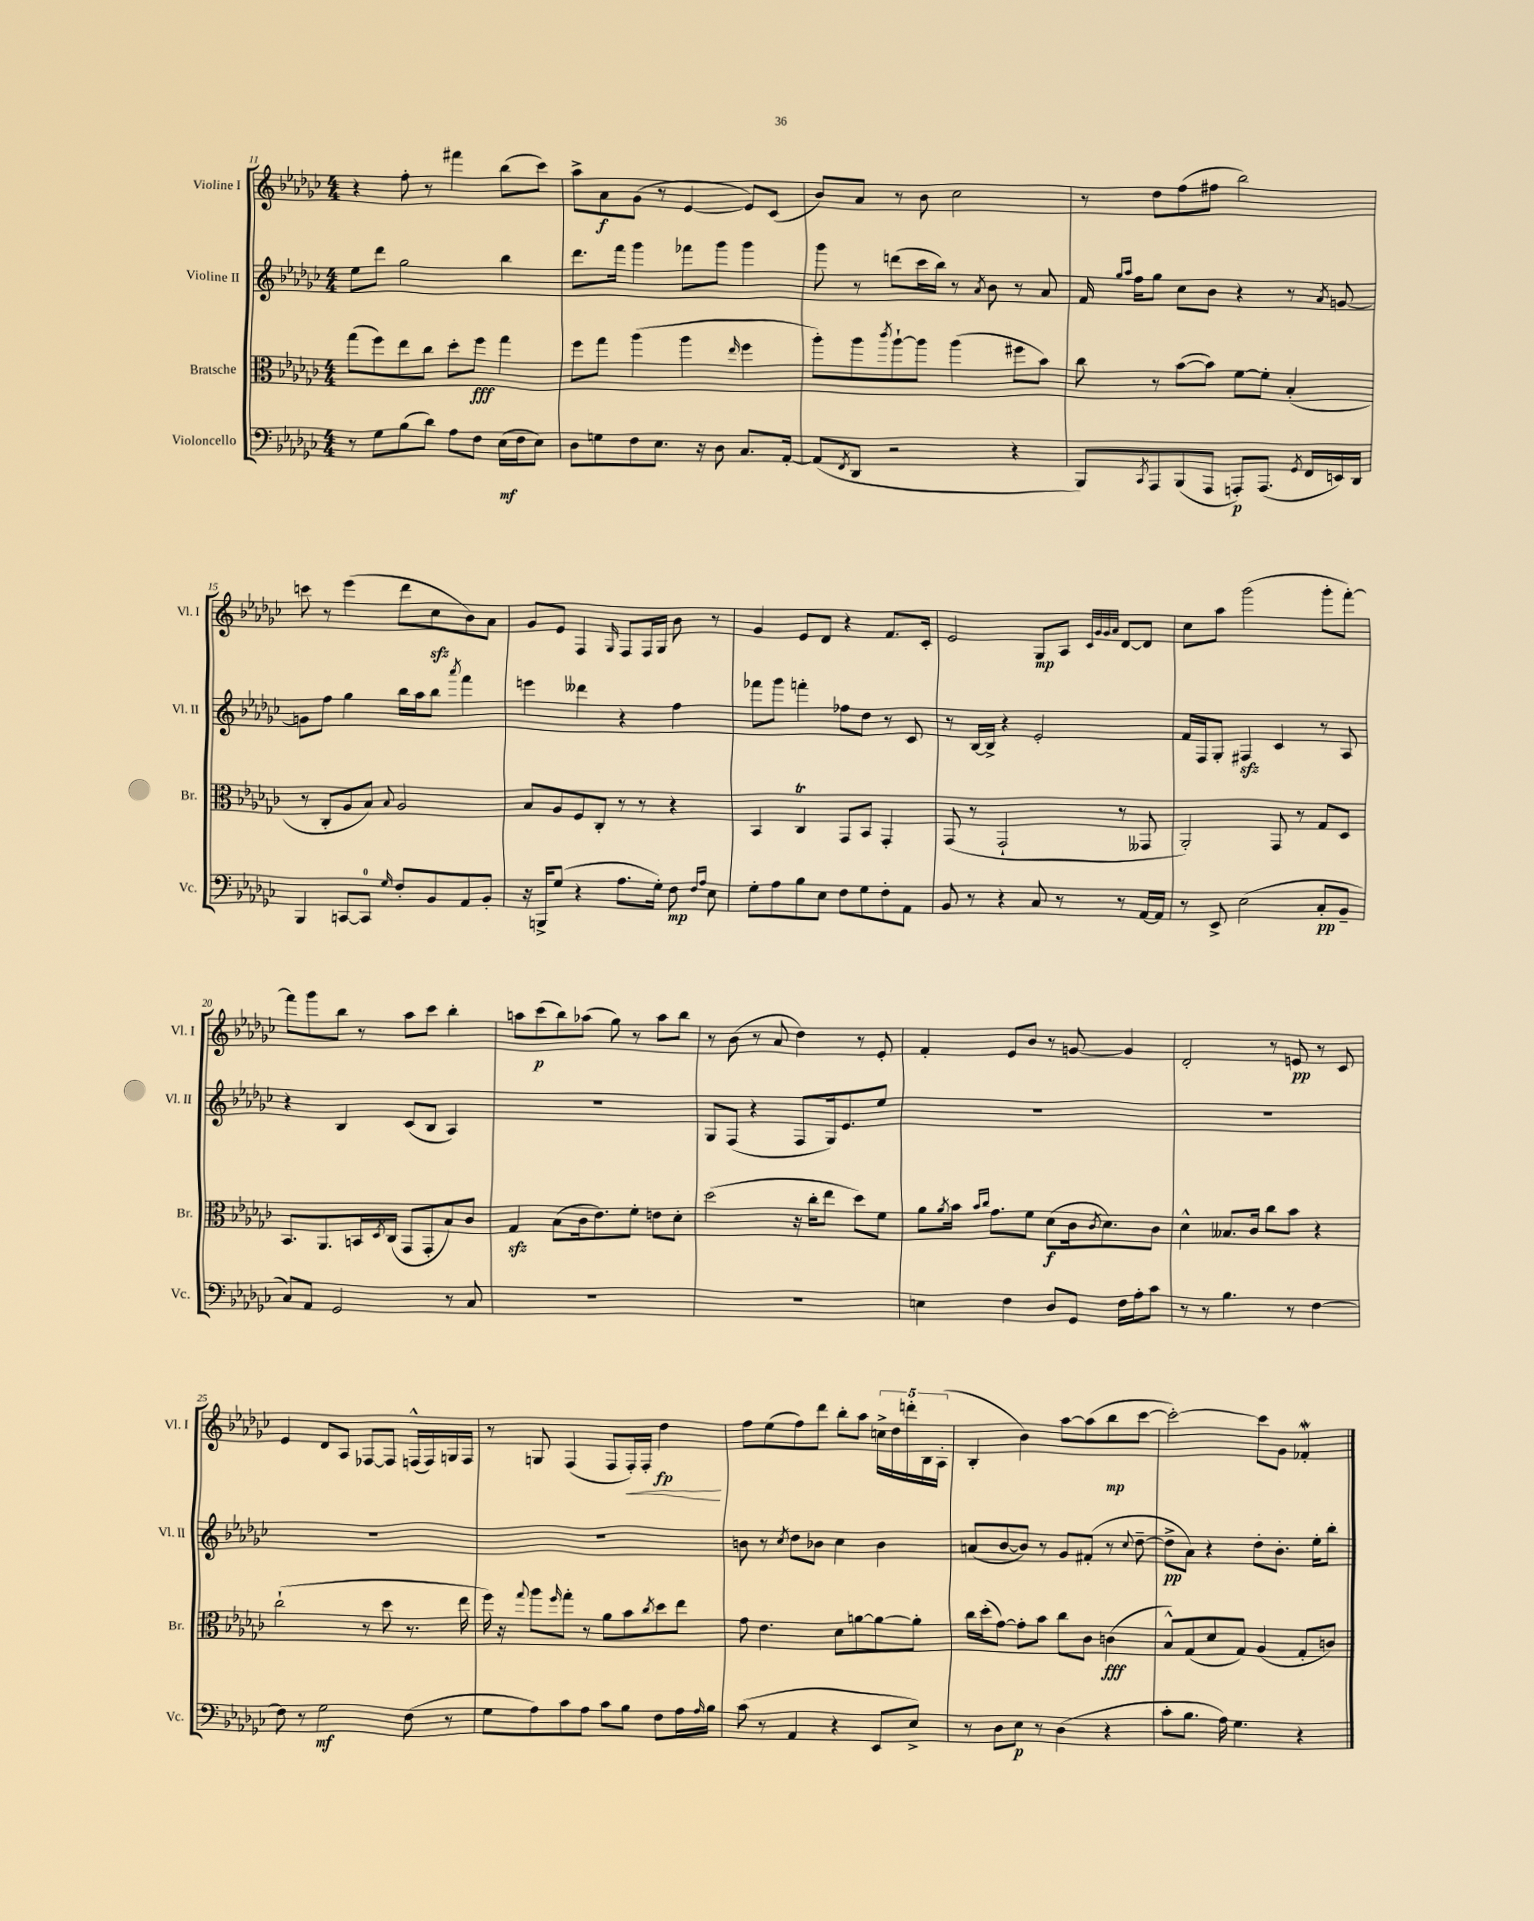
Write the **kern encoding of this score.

**kern	**dynam	**kern	**dynam	**kern	**dynam	**kern	**dynam
*part4	*part4	*part3	*part3	*part2	*part2	*part1	*part1
*staff4	*staff4	*staff3	*staff3	*staff2	*staff2	*staff1	*staff1
*I"Violoncello	*	*I"Bratsche	*	*I"Violine II	*	*I"Violine I	*
*I'Vc.	*	*I'Br.	*	*I'Vl. II	*	*I'Vl. I	*
*clefF4	*	*clefC3	*	*clefG2	*	*clefG2	*
*k[b-e-a-d-g-c-]	*	*k[b-e-a-d-g-c-]	*	*k[b-e-a-d-g-c-]	*	*k[b-e-a-d-g-c-]	*
*M4/4	*	*M4/4	*	*M4/4	*	*M4/4	*
=11	=11	=11	=11	=11	=11	=11	=11
8r	.	(8gg-\L	.	8ee-\L	.	4r	.
8G-\L	.	8ff\)	.	8ddd-\J	.	.	.
(8B-\	.	8ee-\	.	2gg-\	.	8ff'\	.
8d-\J)	.	8cc-\J	.	.	.	8r	.
8A-\L	.	8dd-'\L	.	.	.	4fff#X\	.
8F\J	.	8ff\J	fff	.	.	.	.
(16E-\LL	mf	4gg-\	.	4bb-\	.	(8bb-\L	.
16F\J	.	.	.	.	.	.	.
8E-\J)	.	.	.	.	.	8ccc-\J)	.
=12	=12	=12	=12	=12	=12	=12	=12
8D-\L	.	8ff\L	.	8.ddd-\L	.	8aa-^\L	.
8Gn\	.	8gg-\J	.	.	.	8a-\	f
.	.	.	.	16fff\Jk	.	.	.
8F\	.	(4aa-\	.	4ggg-\	.	(8g-\J	.
8.E-\J	.	.	.	.	.	8r	.
.	.	4aa-\	.	8fff-X\L	.	[4e-/	.
16r	.	.	.	.	.	.	.
8D-\	.	.	.	8ggg-\J	.	.	.
.	.	16qqee-/	.	.	.	.	.
8.C-/L	.	4ff\	.	4ggg-\	.	8e-/L])	.
.	.	.	.	.	.	(8c-/J	.
[16AA-'/Jk	.	.	.	.	.	.	.
=13	=13	=13	=13	=13	=13	=13	=13
(8AA-/L]	.	8aa-'\L)	.	8ggg-\	.	8b-/L)	.
8qFF/	.	.	.	.	.	.	.
8DD-/J	.	8aa-\	.	8r	.	8a-/J	.
.	.	8qccc-/	.	.	.	.	.
2r	.	[8aa-`\	.	(8dddn\L	.	8r	.
.	.	8aa-\J]	.	16ccc-\L	.	8b-\	.
.	.	.	.	16bb-\JJ)	.	.	.
.	.	(4aa-\	.	8r	.	2cc-\	.
.	.	.	.	8qa-/	.	.	.
.	.	.	.	8b-\	.	.	.
4r	.	8ff#X\L	.	8r	.	.	.
.	.	8b-\J)	.	8a-/	.	.	.
=14	=14	=14	=14	=14	=14	=14	=14
8BBB-/L)	.	8cc-\	.	16f/	.	8r	.
.	.	.	.	16qqgg-/LL	.	.	.
.	.	.	.	16qqaa-/JJ	.	.	.
.	.	.	.	16ff\KL	.	.	.
8qCC-/	.	.	.	.	.	.	.
8AAA-/	.	8r	.	8gg-\J	.	8dd-\L	.
(8BBB-/	.	([8b-\L	.	8cc-\L	.	(8ff\	.
8AAA-/J	.	8b-\J])	.	8b-\J	.	8ff#X\J	.
8AAAn'/L)	p	[8f\L	.	4r	.	2bb-\)	.
(8.AAA/J	.	8f'\J]	.	.	.	.	.
.	.	(4B-'/	.	8r	.	.	.
8qGG-/	.	.	.	.	.	.	.
16FF/LL	.	.	.	.	.	.	.
.	.	.	.	8qa-/	.	.	.
16EEn/)	.	.	.	[8gn/	.	.	.
16DD-/JJ	.	.	.	.	.	.	.
!!LO:LB:g=z
=15	=15	=15	=15	=15	=15	=15	=15
4BBB-/	.	8r	.	8gn\L]	.	8cccn\	.
.	.	8C-'/L	.	8ff\J	.	8r	.
[8CCn/L	.	8A-/	.	4gg-\	.	(4eee-\	.
8CC/J]	.	8B-/J)	.	.	.	.	.
16qqG-/	.	8qqB-/	.	.	.	.	.
8F'/L	.	2A-/	.	16bb-\LL	.	8ddd-\L	.
.	.	.	.	16aa-\J	.	.	.
8BB-/	.	.	.	8bb-\J	.	8cc-zz\	.
.	.	.	.	8qaaa-/	.	.	.
8AA-/	.	.	.	4fff\	.	8b-\)	.
8BB-'/J	.	.	.	.	.	8a-\J	.
=16	=16	=16	=16	=16	=16	=16	=16
16r	.	8B-/L	.	4eeen\	.	8g-/L	.
16BBBn^/KL	.	.	.	.	.	.	.
(8G-/J	.	8A-/	.	.	.	8e-/J	.
4r	.	8F/	.	4ddd--X\	.	4F/	.
.	.	8C-'/J	.	.	.	.	.
.	.	.	.	.	.	16qqG-/	.
8.A-\L	.	8r	.	4r	.	8F/L	.
.	.	8r	.	.	.	16F/L	.
16G-'\Jk)	.	.	.	.	.	16G-/JJ	.
8F\	mp	4r	.	4ff\	.	8b-\	.
16qqF/LL	.	.	.	.	.	.	.
16qqA-/JJ	.	.	.	.	.	.	.
8E-\	.	.	.	.	.	8r	.
=17	=17	=17	=17	=17	=17	=17	=17
8G-'\L	.	4BB-/	.	8fff-X\L	.	4g-/	.
8A-\	.	.	.	8ggg-\J	.	.	.
8B-\	.	4C-T/	.	4fffn'\	.	8e-/L	.
8E-\J	.	.	.	.	.	8d-/J	.
8F\L	.	8GG-/L	.	8ff-X\L	.	4r	.
8G-\	.	8BB-/J	.	8dd-\J	.	.	.
8F'\	.	4GG-'/	.	8r	.	8.f/L	.
8AA-\J	.	.	.	8c-/	.	.	.
.	.	.	.	.	.	16c-'/Jk	.
=18	=18	=18	=18	=18	=18	=18	=18
8BB-/	.	(8GG-/	.	8r	.	2e-/	.
8r	.	8r	.	[16B-/LL	.	.	.
.	.	.	.	16B-^/JJ]	.	.	.
4r	.	2GG-`/	.	4r	.	.	.
8C-/	.	.	.	2e-'/	.	8G-/L	mp
8r	.	.	.	.	.	8A-/J	.
.	.	.	.	.	.	32qqc-/LLL	.
.	.	.	.	.	.	32qqg-/	.
.	.	.	.	.	.	32qqg-/	.
.	.	.	.	.	.	32qqa-/JJJ	.
8r	.	8r	.	.	.	[8d-/L	.
[16AA-/LL	.	8GG--X/	.	.	.	8d-/J]	.
16AA-/JJ]	.	.	.	.	.	.	.
=19	=19	=19	=19	=19	=19	=19	=19
8r	.	2AA-'/)	.	16f/LL	.	8cc-\L	.
.	.	.	.	16F/J	.	.	.
8EE-^/	.	.	.	8G-'/J	.	8aa-\J	.
(2E-\	.	.	.	4F#Xzz/	.	(2ggg-\	.
.	.	8GG-/	.	4c-/	.	.	.
.	.	8r	.	.	.	.	.
8C-'/L	pp	8G-/L	.	8r	.	8ggg-'\L	.
8BB-~/J	.	8D-/J	.	8A-/	.	[8fff'\J)	.
!!LO:LB:g=z
=20	=20	=20	=20	=20	=20	=20	=20
8C-/L)	.	8.BB-/L	.	4r	.	8fff\L]	.
8AA-/J	.	.	.	.	.	8ggg-\	.
.	.	8.AA-/	.	.	.	.	.
2GG-/	.	.	.	4B-/	.	8bb-\J	.
.	.	16BBn/L	.	.	.	8r	.
.	.	8qD-/	.	.	.	.	.
.	.	(16C-/JJ	.	.	.	.	.
.	.	8GG-/L	.	(8c-/L	.	8aa-\L	.
.	.	8GG-'/	.	8B-/J	.	8ccc-\J	.
8r	.	8B-/)	.	4A-/)	.	4bb-'\	.
8C-/	.	8c-/J	.	.	.	.	.
=21	=21	=21	=21	=21	=21	=21	=21
1r	.	4G-zz/	.	1r	.	8aan\L	.
.	.	.	.	.	.	(8ccc-\	p
.	.	(8B-\L	.	.	.	8bb-\)	.
.	.	16c-\k	.	.	.	(8aa-X\J	.
.	.	8.e-\)	.	.	.	.	.
.	.	.	.	.	.	8gg-\)	.
.	.	8f'\J	.	.	.	8r	.
.	.	8en\L	.	.	.	8aa-\L	.
.	.	8d-'\J	.	.	.	8bb-\J	.
=22	=22	=22	=22	=22	=22	=22	=22
1r	.	(2dd-\	.	8G-/L	.	8r	.
.	.	.	.	(8F/J	.	(8b-\	.
.	.	.	.	4r	.	8r	.
.	.	.	.	.	.	8a-/	.
.	.	16r	.	8F/L	.	4dd-\)	.
.	.	16cc-'\KL	.	.	.	.	.
.	.	8ee-\J	.	16G-/k)	.	.	.
.	.	.	.	8.e-/	.	.	.
.	.	8dd-\L)	.	.	.	8r	.
.	.	8f\J	.	8ee-/J	.	8e-'/	.
=23	=23	=23	=23	=23	=23	=23	=23
4En\	.	8a-\L	.	1r	.	4f'/	.
.	.	8qa-/	.	.	.	.	.
.	.	16b-\Jk	.	.	.	.	.
.	.	16qqb-/LL	.	.	.	.	.
.	.	16qqcc-/JJ	.	.	.	.	.
.	.	8.g-\L	.	.	.	.	.
4F\	.	.	.	.	.	8e-/L	.
.	.	8f\J	.	.	.	8b-/J	.
8D-/L	.	(8d-\L	f	.	.	8r	.
8GG-/J	.	16c-\k	.	.	.	[8gn/	.
.	.	8qc-/	.	.	.	.	.
.	.	8.d-\)	.	.	.	.	.
16F\LL	.	.	.	.	.	4g/]	.
16A-'\J	.	.	.	.	.	.	.
8c-\J	.	8c-\J	.	.	.	.	.
=24	=24	=24	=24	=24	=24	=24	=24
8r	.	4d-^^\	.	1r	.	2d-'/	.
8r	.	.	.	.	.	.	.
4.B-\	.	8.B--X/L	.	.	.	.	.
.	.	16c-/Jk	.	.	.	.	.
.	.	8cc-\L	.	.	.	8r	.
8r	.	8b-\J	.	.	.	8en/	pp
[4F\	.	4r	.	.	.	8r	.
.	.	.	.	.	.	8c-/	.
!!LO:LB:g=z
=25	=25	=25	=25	=25	=25	=25	=25
8F\]	.	(2cc-`\	.	1r	.	4e-/	.
8r	.	.	.	.	.	.	.
2G-\	mf	.	.	.	.	8d-/L	.
.	.	.	.	.	.	8A-/J	.
.	.	8r	.	.	.	[8F-X/L	.
.	.	8dd-\	.	.	.	8F-/J]	.
(8F\	.	8.r	.	.	.	(16Fn^^/LL	.
.	.	.	.	.	.	16F/)	.
8r	.	.	.	.	.	16Gn/	.
.	.	16ee-\	.	.	.	16F/JJ	.
=26	=26	=26	=26	=26	=26	=26	=26
8G-\L	.	16ff\)	.	1r	.	8r	.
.	.	16r	.	.	.	.	.
.	.	8qqgg-/	.	.	.	.	.
8A-\)	.	8aa-\L	.	.	.	8Gn/	.
.	.	16qqff/	.	.	.	.	.
8c-\	.	8gg-'\J	.	.	.	(4F/	.
8A-\J	.	8r	.	.	.	.	.
8c-\L	.	8a-\L	.	.	.	8F/L	.
!	!	!	!	!	!	!	!LO:HP:b
8B-\J	.	8b-\	.	.	.	16F'/L)	<
.	.	.	.	.	.	16F'/JJ	.
.	.	8qcc-/	.	.	.	.	.
8F\L	.	8dd-\	.	.	.	4dd-\	fp
16A-\L	.	8ee-\J	.	.	.	.	.
16qqA-/	.	.	.	.	.	.	.
16B-\JJ	.	.	.	.	.	.	.
.	.	.	.	.	.	.	[
=27	=27	=27	=27	=27	=27	=27	=27
(8c-\	.	8g-\	.	8bn\	.	8ff\L	.
8r	.	4.e-\	.	8r	.	(8ee-\	.
.	.	.	.	8qcc-/	.	.	.
4AA-/	.	.	.	8dd-\L	.	8ff\)	.
.	.	.	.	8b-X\J	.	8ddd-\J	.
4r	.	8d-\L	.	4cc-\	.	8bb-'\L	.
.	.	[8an\	.	.	.	8aa-\J	.
8EE-/L	.	8a\_	.	4b-\	.	20ccn^\LL	.
.	.	.	.	.	.	20dd-\	.
.	.	.	.	.	.	20dddn'\	.
8E-^/J)	.	8a'\J]	.	.	.	.	.
.	.	.	.	.	.	20B-\	.
.	.	.	.	.	.	(20A-'\JJ	.
=28	=28	=28	=28	=28	=28	=28	=28
8r	.	16cc-\LL	.	(8an/L	.	4B-'/	.
.	.	(16dd-'\J	.	.	.	.	.
8D-\L	.	[8g-\J)	.	[8b-/	.	.	.
8E-\J	p	8g-'\L]	.	8b-/J])	.	4b-\)	.
8r	.	8b-\J	.	8r	.	.	.
(4D-\	.	8cc-\L	.	8g-/L	.	[8aa-\L	.
.	.	8c-\J	.	(8f#X'/J	.	(8aa-\]	.
4r	.	(4cn\	fff	8r	.	8bb-\	mp
.	.	.	.	8qqcc-/	.	.	.
.	.	.	.	[8dd-~\	.	[8ccc-\J	.
=29	=29	=29	=29	=29	=29	=29	=29
8c-'\L	.	8B-^^/L)	.	8dd-^\L]	pp	2ccc-'\_)	.
8.B-\J	.	(8G-/	.	8a-\J)	.	.	.
.	.	8d-/	.	4r	.	.	.
16A-\)	.	.	.	.	.	.	.
4.G-\	.	8G-/J)	.	.	.	.	.
.	.	(4A-/	.	8dd-'\L	.	8ccc-\L]	.
.	.	.	.	8.b-'\J	.	8g-\J	.
4r	.	8G-'/L	.	.	.	4f-Xw'/	.
.	.	.	.	16ee-'\KL	.	.	.
.	.	8cn/J)	.	8bb-'\J	.	.	.
==	==	==	==	==	==	==	==
*-	*-	*-	*-	*-	*-	*-	*-
